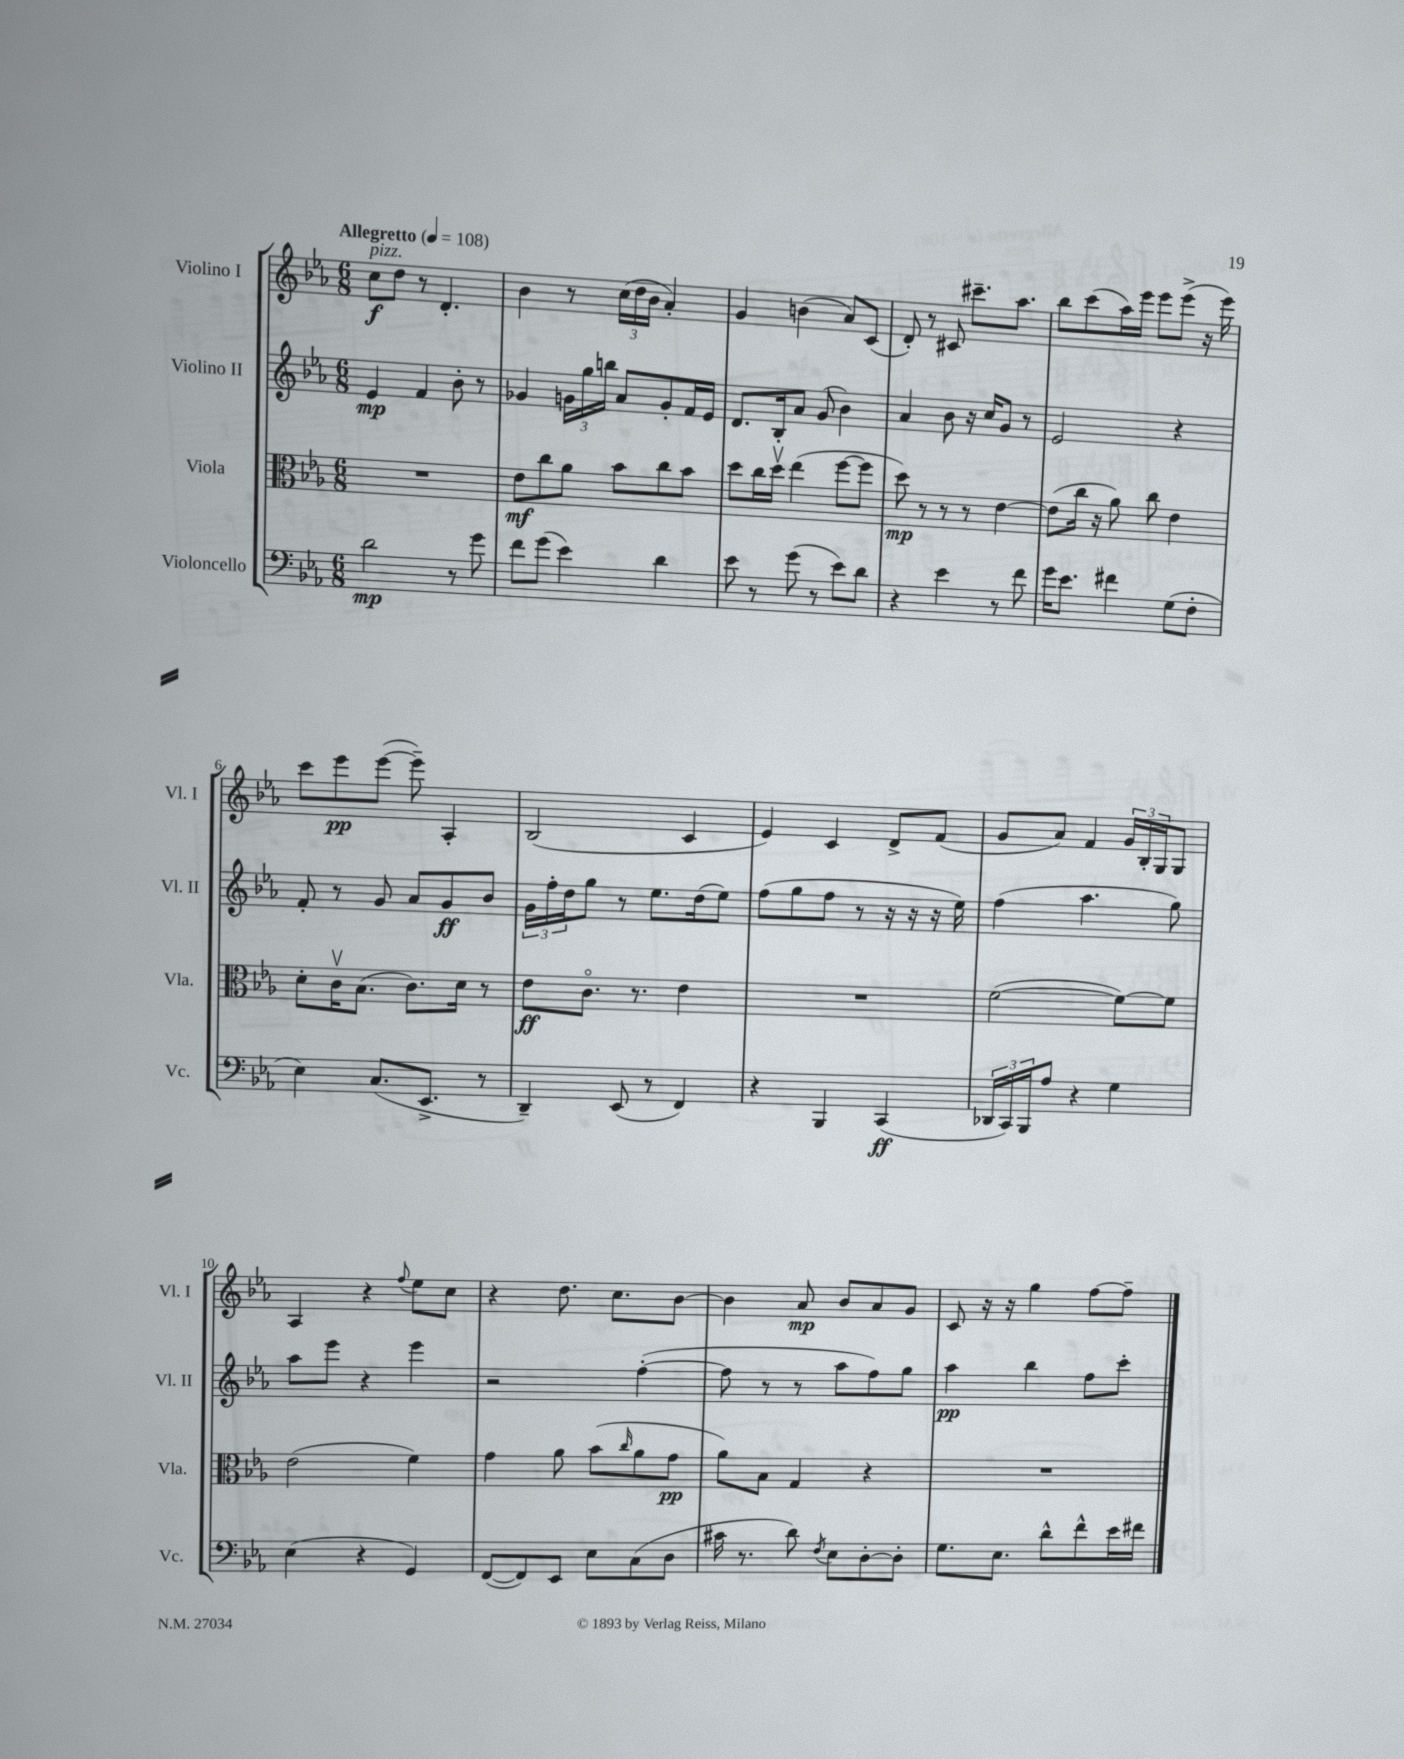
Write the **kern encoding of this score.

**kern	**dynam	**kern	**dynam	**kern	**dynam	**kern	**dynam
*part4	*part4	*part3	*part3	*part2	*part2	*part1	*part1
*staff4	*staff4	*staff3	*staff3	*staff2	*staff2	*staff1	*staff1
*I"Violoncello	*	*I"Viola	*	*I"Violino II	*	*I"Violino I	*
*I'Vc.	*	*I'Vla.	*	*I'Vl. II	*	*I'Vl. I	*
*clefF4	*	*clefC3	*	*clefG2	*	*clefG2	*
*k[b-e-a-]	*	*k[b-e-a-]	*	*k[b-e-a-]	*	*k[b-e-a-]	*
*M6/8	*	*M6/8	*	*M6/8	*	*M6/8	*
*MM108	*	*MM108	*	*MM108	*	*MM108	*
=1	=1	=1	=1	=1	=1	=1	=1
!	!	!	!	!	!	!LO:TX:a:B:t=Allegretto	!
!	!	!	!	!	!	!LO:TX:a:i:t=pizz.	!
2d\	mp	2.r	.	4e-/	mp	8cc\L	f
.	.	.	.	.	.	8dd\J	.
.	.	.	.	4f/	.	8r	.
.	.	.	.	.	.	4.d'/	.
8r	.	.	.	8b-'\	.	.	.
8g\	.	.	.	8r	.	.	.
=2	=2	=2	=2	=2	=2	=2	=2
8f\L	.	8e-\L	mf	4g-X/	.	4b-\	.
(8g\J	.	8cc\	.	.	.	.	.
4e-\)	.	8a-\J	.	24gn\LL	.	8r	.
.	.	.	.	24gg\	.	.	.
.	.	.	.	24bbn\JJ	.	.	.
.	.	8b-\L	.	8a-/L	.	(24cc\LL	.
.	.	.	.	.	.	24dd\	.
.	.	.	.	.	.	24b-\JJ	.
4d\	.	8cc\	.	8g'/	.	4a-'/)	.
.	.	8b-\J	.	16f/L	.	.	.
.	.	.	.	16e-/JJ	.	.	.
=3	=3	=3	=3	=3	=3	=3	=3
8e-\	.	8dd\L	.	8.d/L	.	4g/	.
8r	.	16cc\L	.	.	.	.	.
.	.	16ddv\JJ	.	16B-'/k	.	.	.
(8g\	.	(4ee-\	.	8a-/J	.	(4bn\	.
8r	.	.	.	(8g/	.	.	.
8e-\L)	.	[8ff\L	.	4b-\)	.	8a-/L)	.
8d\J	.	8ff\J]	.	.	.	(8c/J	.
=4	=4	=4	=4	=4	=4	=4	=4
4r	.	8dd\)	mp	4a-/	.	8d'/)	.
.	.	8r	.	.	.	8r	.
4e-\	.	8r	.	8b-\	.	8c#X/	.
.	.	8r	.	16r	.	8.ccc#X~\L	.
.	.	.	.	16cc/KL	.	.	.
8r	.	[4e-\	.	8g/J	.	.	.
.	.	.	.	.	.	8.aa-\J	.
8f\	.	.	.	8r	.	.	.
=5	=5	=5	=5	=5	=5	=5	=5
16g\KL	.	(8e-\L]	.	2e-/	.	8bb-\L	.
8.e-\J	.	.	.	.	.	.	.
.	.	16cc\Jk	.	.	.	(8ccc\	.
.	.	16r	.	.	.	.	.
4f#X\	.	8a-\)	.	.	.	16aa-\L)	.
.	.	.	.	.	.	16eee-\JJ	.
.	.	8cc\	.	.	.	8eee-\L	.
(8G\L	.	4e-\	.	4r	.	(8eee-^\J	.
8F'\J	.	.	.	.	.	16r	.
.	.	.	.	.	.	16eee-\)	.
!!LO:LB:g=z
=6	=6	=6	=6	=6	=6	=6	=6
4E-\)	.	8d'\L	.	8f'/	.	8ccc\L	.
.	.	16cv\K	.	8r	.	8eee-\	pp
.	.	(8.B-\J	.	.	.	.	.
(8.C/L	.	.	.	8g/	.	([8eee-\J	.
.	.	8.c\L)	.	8a-/L	.	8eee-~\])	.
8.EE-^/J	.	.	.	.	.	.	.
.	.	.	.	8g/	ff	4A-'/	.
.	.	16d\Jk	.	.	.	.	.
8r	.	8r	.	8b-/J	.	.	.
=7	=7	=7	=7	=7	=7	=7	=7
4DD~/)	.	8e-\L	ff	24g\LL	.	(2B-/	.
.	.	.	.	24ff'\	.	.	.
.	.	.	.	24dd\J	.	.	.
.	.	8.c\J	.	8gg\J	.	.	.
(8EE-/	.	.	.	8r	.	.	.
.	.	8.r	.	.	.	.	.
8r	.	.	.	8.ee-\L	.	.	.
4FF/)	.	4e-\	.	.	.	4c/	.
.	.	.	.	(16dd\k	.	.	.
.	.	.	.	8ee-\J)	.	.	.
=8	=8	=8	=8	=8	=8	=8	=8
4r	.	2.r	.	(8ff\L	.	4e-/)	.
.	.	.	.	8gg\	.	.	.
4BBB-/	.	.	.	8ff\J	.	4c/	.
.	.	.	.	8r	.	.	.
(4CC/	ff	.	.	16r	.	8d^/L	.
.	.	.	.	16r	.	.	.
.	.	.	.	16r	.	(8f/J	.
.	.	.	.	16ee-\)	.	.	.
=9	=9	=9	=9	=9	=9	=9	=9
24DD-X/LL	.	([2f\	.	(4ff\	.	8g/L	.
24CC/)	.	.	.	.	.	.	.
24BBB-/J	.	.	.	.	.	.	.
8A-/J	.	.	.	.	.	8a-/J)	.
4r	.	.	.	4.aa-\	.	4f/	.
4G\	.	8f\L_)	.	.	.	24g/LL	.
.	.	.	.	.	.	24B-'/	.
.	.	.	.	.	.	24G/J	.
.	.	8f\J]	.	8gg\)	.	8G/J	.
!!LO:LB:g=z
=10	=10	=10	=10	=10	=10	=10	=10
(4E-\	.	(2e-\	.	8aa-\L	.	4A-/	.
.	.	.	.	8eee-\J	.	.	.
4r	.	.	.	4r	.	4r	.
.	.	.	.	.	.	8qqff/	.
4GG/)	.	4f\)	.	4eee-\	.	8ee-\L	.
.	.	.	.	.	.	8cc\J	.
=11	=11	=11	=11	=11	=11	=11	=11
([8FF/L	.	4g\	.	2r	.	4r	.
8FF/])	.	.	.	.	.	.	.
8EE-/J	.	8a-\	.	.	.	8.dd\	.
8E-\L	.	(8b-\L	.	.	.	.	.
.	.	.	.	.	.	8.cc\L	.
.	.	16qqcc/	.	.	.	.	.
(8C\	.	8a-\	.	([4ff'\	.	.	.
8D\J	.	8g\J	pp	.	.	[8b-\J	.
=12	=12	=12	=12	=12	=12	=12	=12
16c#X\	.	8a-\L)	.	8ff\]	.	4b-\]	.
8.r	.	.	.	.	.	.	.
.	.	8B-\J	.	8r	.	.	.
8d\)	.	4G/	.	8r	.	8a-/	mp
8qF/	.	.	.	.	.	.	.
8E-\L	.	.	.	8aa-\L	.	8b-/L	.
[8D'\	.	4r	.	8ff\)	.	8a-/	.
8D'\J]	.	.	.	8gg\J	.	8g/J	.
=13	=13	=13	=13	=13	=13	=13	=13
8.G\L	.	2.r	.	4aa-\	pp	8c/	.
.	.	.	.	.	.	16r	.
8.E-\J	.	.	.	.	.	16r	.
.	.	.	.	4bb-\	.	4gg\	.
8d^^\L	.	.	.	.	.	.	.
8f^^\	.	.	.	8ff\L	.	[8ff\L	.
16e-\L	.	.	.	8ccc'\J	.	8ff~\J]	.
16f#X\JJ	.	.	.	.	.	.	.
==	==	==	==	==	==	==	==
*-	*-	*-	*-	*-	*-	*-	*-
